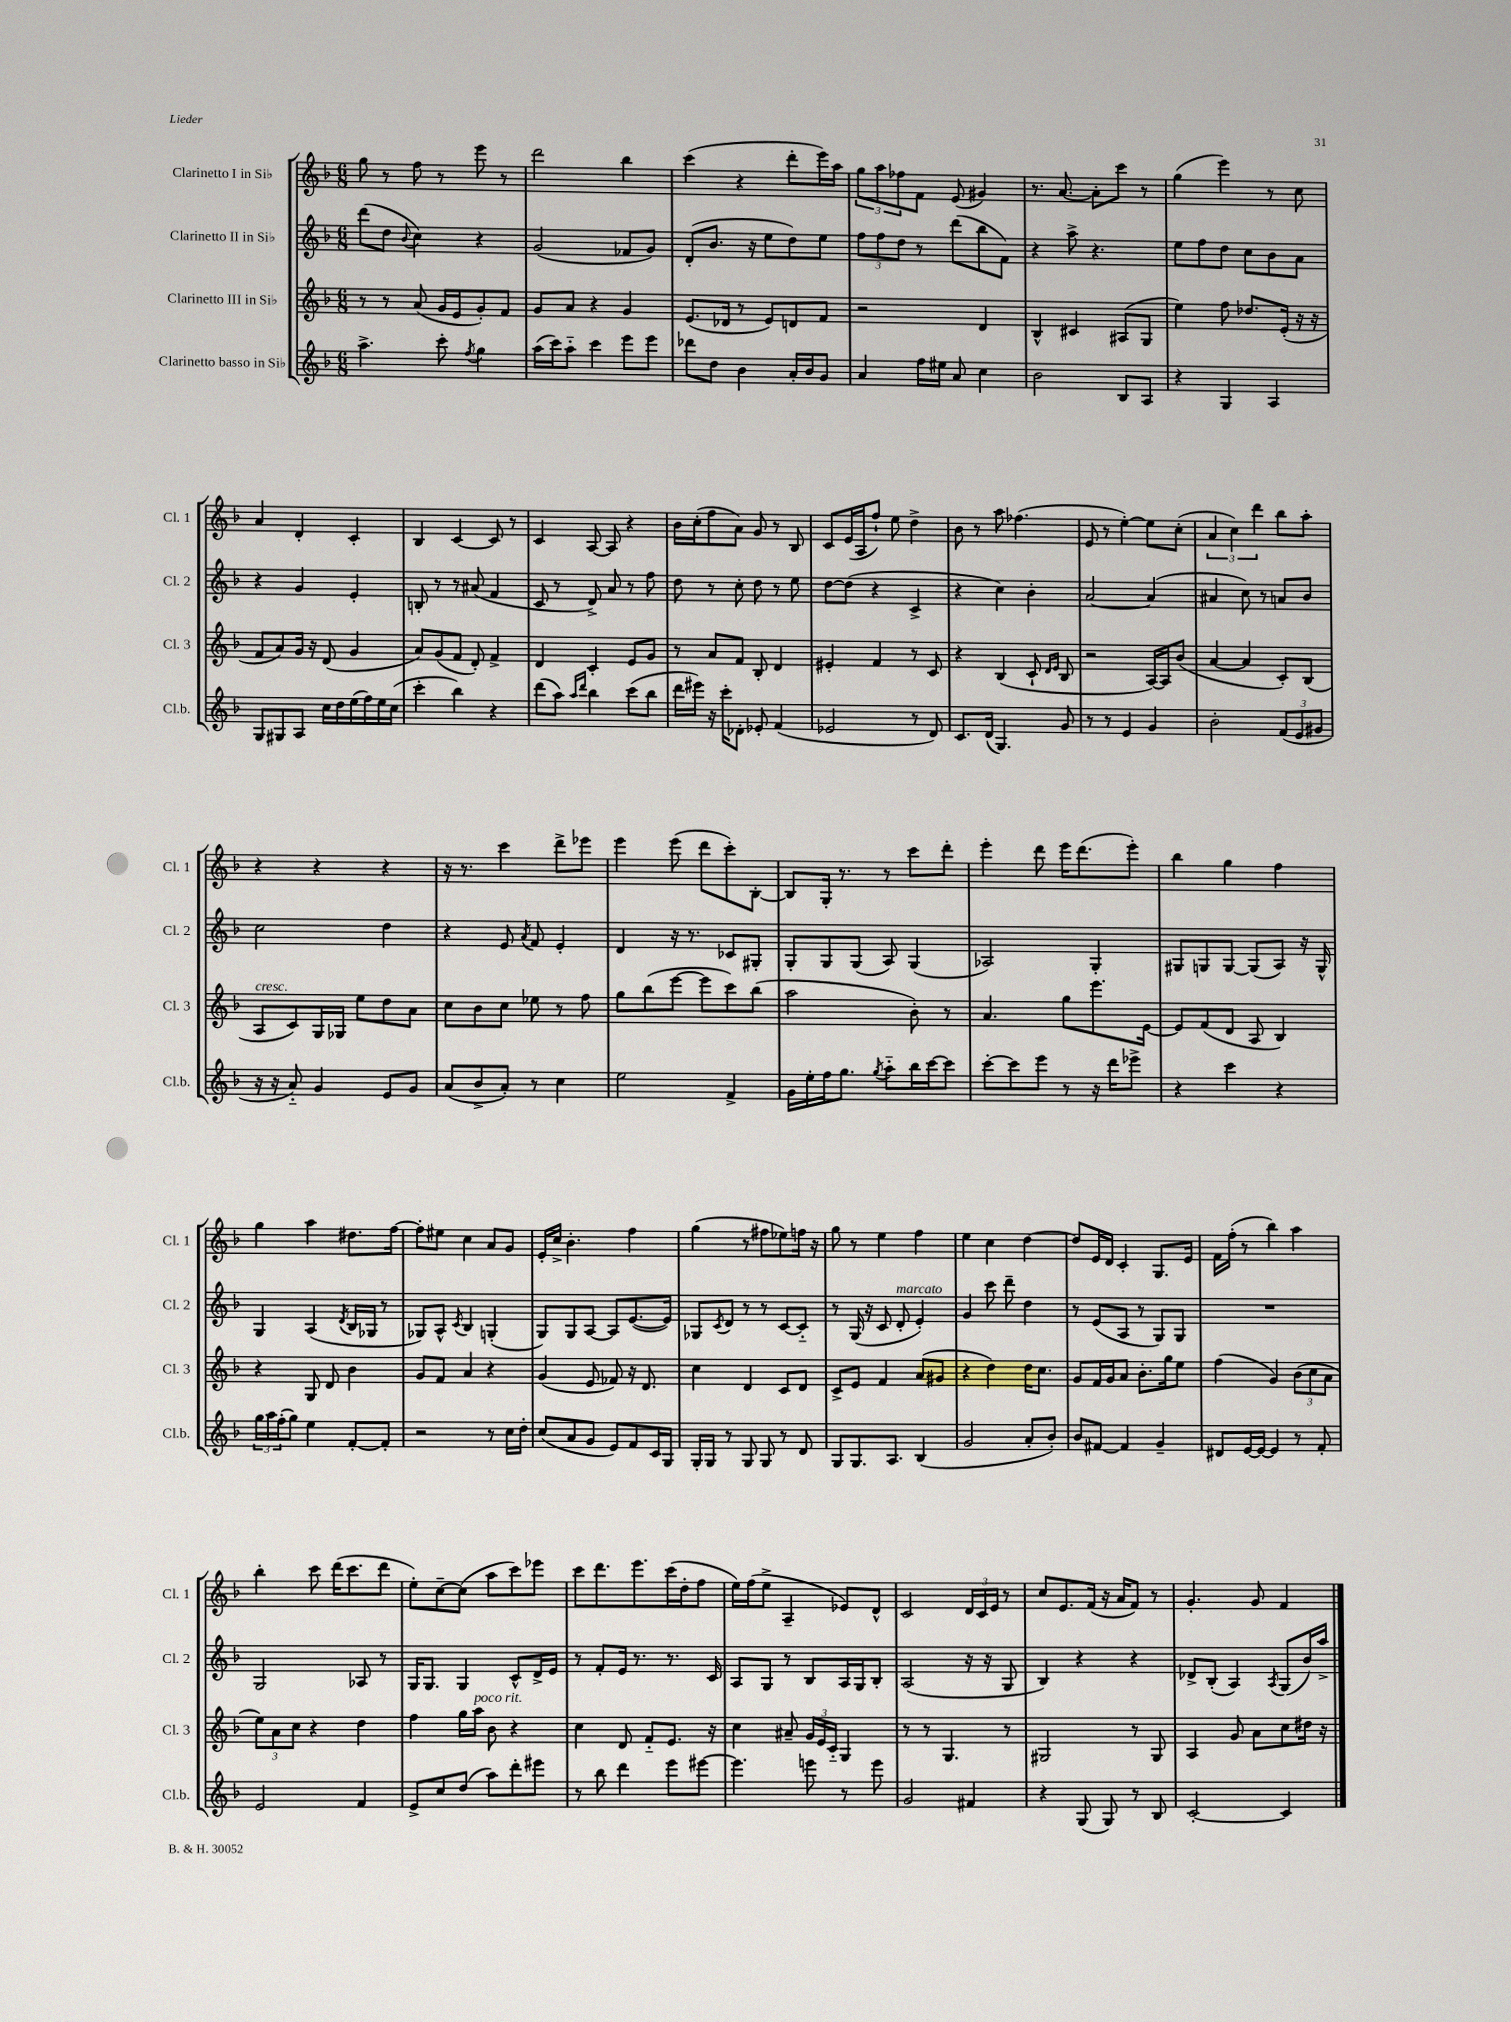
<<
\new StaffGroup <<
\new Staff = "s0" \with { instrumentName = "Clarinetto I in Sib" shortInstrumentName = "Cl. 1" } {
    \clef treble \key f \major \numericTimeSignature \time 6/8
    g''8 r8 f''8 r8 e'''8 r8 |
    d'''2 bes''4 |
    c'''4( r4 d'''8-. e'''16) a''16 |
    \tuplet 3/2 { g''8 a''8 fes''8 } f'8 e'8( gis'4) |
    r8. a'8.~ a'8-. c'''8 r8 |
    g''4( e'''4) r8 c''8 |
    a'4 d'4-. c'4-. |
    bes4 c'4~ c'8 r8 |
    c'4 a8~ a8 r4 |
    bes'16 c''16-.( f''8 a'8) g'8 r8 bes8 |
    c'8 e'16( a16 f''8-!) e''8 d''4-> |
    bes'8 r8 a''8 fes''4.( |
    e'8 r8 e''4~-.) e''8 c''8-.( |
    \tuplet 3/2 { a'4 c''4) d'''4 } bes''8 a''8-. |
    r4 r4 r4 |
    r16 r8. c'''4 d'''8-> ees'''8 |
    e'''4 e'''8( d'''8 c'''8-.) bes8~-. |
    bes8 g16-. r8. r8 c'''8 d'''8-. |
    e'''4-. d'''8 e'''16 d'''8.( e'''8-.) |
    bes''4 g''4 f''4 |
    g''4 a''4 dis''8. f''16~ |
    f''8-. eis''8 c''4 a'8 g'8 |
    e'16-. c''16-> bes'4.-. f''4 |
    g''4( r8 fis''8 ees''8) f''16 r16 |
    g''8 r8 e''4 f''4 |
    e''4 c''4 d''4~ |
    d''8 e'16 d'16 c'4-. g8. e'16 |
    f'16 f''16-.( r8 bes''4) a''4 |
    bes''4-. c'''8 d'''16( c'''8. d'''8 |
    e''8-.) c''8~-- c''8( a''8 c'''8) ees'''8 |
    c'''8 d'''8. e'''8. c'''16( d''16-. f''8 |
    e''16) f''16( e''8-> a4-- ees'8) d'8-^ |
    c'2 \tuplet 3/2 { d'16 c'16 e'16 } r8 |
    c''8 e'8. f'16( r16 a'16 f'8) r8 |
    g'4.-. g'8 f'4 \bar "|." |
}
\new Staff = "s1" \with { instrumentName = "Clarinetto II in Sib" shortInstrumentName = "Cl. 2" } {
    \clef treble \key f \major \numericTimeSignature \time 6/8
    d'''8( d''8 \appoggiatura { bes'8 } c''4) r4 |
    g'2( fes'8 g'8) |
    d'8-.( bes'8. r16 e''8 d''8) e''8 |
    \tuplet 3/2 { f''8 f''8 d''8 } r8 d'''8( bes''8 f'8) |
    r4 a''8-> r4. |
    e''8 f''8 d''8 c''8 bes'8 a'8 |
    r4 g'4 e'4-. |
    b8-. r8 r8 ais'8( f'4 |
    c'8 r8 d'8->) a'8 r8 f''8 |
    d''8 r8 c''8-. d''8 r8 e''8 |
    d''8~ d''8( r4 c'4-> |
    r4 c''4) bes'4-. |
    a'2~ a'4( |
    ais'4 c''8) r8 a'8 bes'8 |
    c''2 d''4 |
    r4 e'8 \acciaccatura { a'8 } f'8 e'4-. |
    d'4 r16 r8. ces'8 gis8-. |
    g8-. g8 g8( a8) g4( |
    aes2) g4-. |
    gis8 g8 g8~ g8( a8) r16 g16-^ |
    g4 a4( \acciaccatura { d'8 } bes16 ges16 r8 |
    ges8) a8-^ \acciaccatura { c'8 } bes4 g4-.( |
    g8) g8 a8~ a8 e'8.~( e'16) |
    ges8 \acciaccatura { c'8 } d'8 r8 r8 c'8~ c'8-_ |
    r8 g16( r16 c'8 d'8-.^\markup { \italic "marcato" } e'4-.) |
    g'4 c'''8 d'''8-- d''4 |
    r8 e'8( a8 r8 g8) g8 |
    R2. |
    g2 aes8 r8 |
    g16 g8. g4 c'8-^ d'16-> e'16 |
    r8 f'8-. e'16 r8. r8. c'16 |
    a8 g8 r8 bes8 a16 g16 bes8-. |
    a2( r16 r16 g8 |
    bes4) r4 r4 |
    des'8-> bes8-.( a4) \acciaccatura { a8 } g8( bes'16) a''16-> \bar "|." |
}
\new Staff = "s2" \with { instrumentName = "Clarinetto III in Sib" shortInstrumentName = "Cl. 3" } {
    \clef treble \key f \major \numericTimeSignature \time 6/8
    r8 r8 a'8( g'16 e'16 g'8-.) f'8 |
    g'8 a'8 r4 g'4 |
    e'8.( des'16 r8 e'8) d'8 f'8 |
    r2 d'4 |
    bes4-^ cis'4 ais8( g8 |
    e''4) f''8 des''8. e'16-.( r16 r16 |
    f'8 a'8) g'16 r16 d'8( g'4 |
    a'8) g'8( f'8 d'8-.) f'4-> |
    d'4 c'4-. e'8 g'8 |
    r8 a'8 f'8 bes8-. d'4 |
    eis'4-. f'4 r8 c'8 |
    r4 bes4( c'8-! \grace { d'16 e'16 } bes8 |
    r2 a16~) a16 bes'8( |
    a'4~ a'4 c'8-.) bes8( |
    a8^\markup { \italic "cresc." } c'8) g16 ges16 e''8 d''8 a'8 |
    c''8 bes'8 c''8 ees''8 r8 f''8 |
    g''8 bes''8( e'''8~ e'''8 c'''8) bes''8( |
    a''2 bes'8-.) r8 |
    a'4. g''8 e'''8. e'16~ |
    e'8 f'8( d'8 a8 bes4) |
    r4 g8 d'8 bes'4 |
    g'8 f'8 a'4 r4 |
    g'4( e'8 fes'8) r16 d'8. |
    c''4 d'4 c'8 d'8 |
    c'8-> e'8 f'4 a'8( gis'8 |
    r4 d''4) d''16 c''8. |
    g'8 f'16 g'16 a'8 bes'8.-. g''16 e''8 |
    f''4( g'4) \tuplet 3/2 { bes'8( c''8 a'8 } |
    \tuplet 3/2 { e''8) a'8 c''8 } r4 d''4 |
    f''4 g''16 a''16^\markup { \italic "poco rit." } bes'8 r4 |
    c''4 d'8 f'8-_ e'8. r16 |
    c''4 ais'8-- \tuplet 3/2 { g'16 e'16 c'16-_ } g4 |
    r8 r8 g4. r8 |
    gis2 r8 gis8 |
    a4 g'8 a'8 c''8 dis''16 r16 \bar "|." |
}
\new Staff = "s3" \with { instrumentName = "Clarinetto basso in Sib" shortInstrumentName = "Cl.b." } {
    \clef treble \key f \major \numericTimeSignature \time 6/8
    a''4.-> c'''8-. \acciaccatura { f''8 } g''4 |
    a''16( c'''16) a''8-_ c'''4 e'''8 e'''8 |
    des'''8 d''8 bes'4 a'16-. bes'16 g'8 |
    a'4 f''16 eis''16 a'8 c''4 |
    bes'2 bes8 a8 |
    r4 g4 a4 |
    g8 gis8 a8 c''16 d''16 e''16( f''16) e''16 c''16( |
    c'''4-. bes''4) r4 |
    d'''8( a''8) \grace { a''16 d'''16 } bes''4 c'''8( bes''8 |
    d'''16 eis'''16) r16 c'''16-. des'8-. ees'8-. f'4( |
    ees'2 r8 d'8) |
    c'8. d'16( g4.) g'8 |
    r8 r8 e'4 g'4 |
    bes'2-. \tuplet 3/2 { f'8( e'8 gis'8 } |
    r16 r16 a'8-_) g'4 e'8 g'8 |
    a'8( bes'8-> a'8-.) r8 c''4 |
    e''2 f'4-> |
    g'16 e''16-. f''16 g''8. \acciaccatura { g''8 } a''8-_ bes''16 c'''16~ c'''8 |
    c'''8~-. c'''8 e'''8 r8 r16 d'''16 ees'''8-> |
    r4 c'''4 r4 |
    \tuplet 3/2 { g''16 a''16 f''16-.( } g''8) e''4 f'8~-. f'8-. |
    r2 r8 c''16 d''16-. |
    c''8( a'8 g'8 e'8) f'8 c'16 g16 |
    g16-. g16 r8 g8 g8 r8 d'8 |
    g8 g8. a8. bes4( |
    g'2 a'8-. bes'8-.) |
    bes'8 fis'8~ fis'4 g'4-- |
    dis'8 e'16~ e'16~ e'4 r8 f'8-. |
    e'2 f'4 |
    e'8-> c''8 d''8( a''8) d'''8-. eis'''8 |
    r8 bes''8 d'''4 e'''8 eis'''8~ |
    eis'''4. e'''8 r8 e'''8 |
    g'2 fis'4 |
    r4 g8( g8) r8 bes8 |
    c'2~-. c'4 \bar "|." |
}
>>
>>
\layout { \context { \Score \remove "Bar_number_engraver" } }
